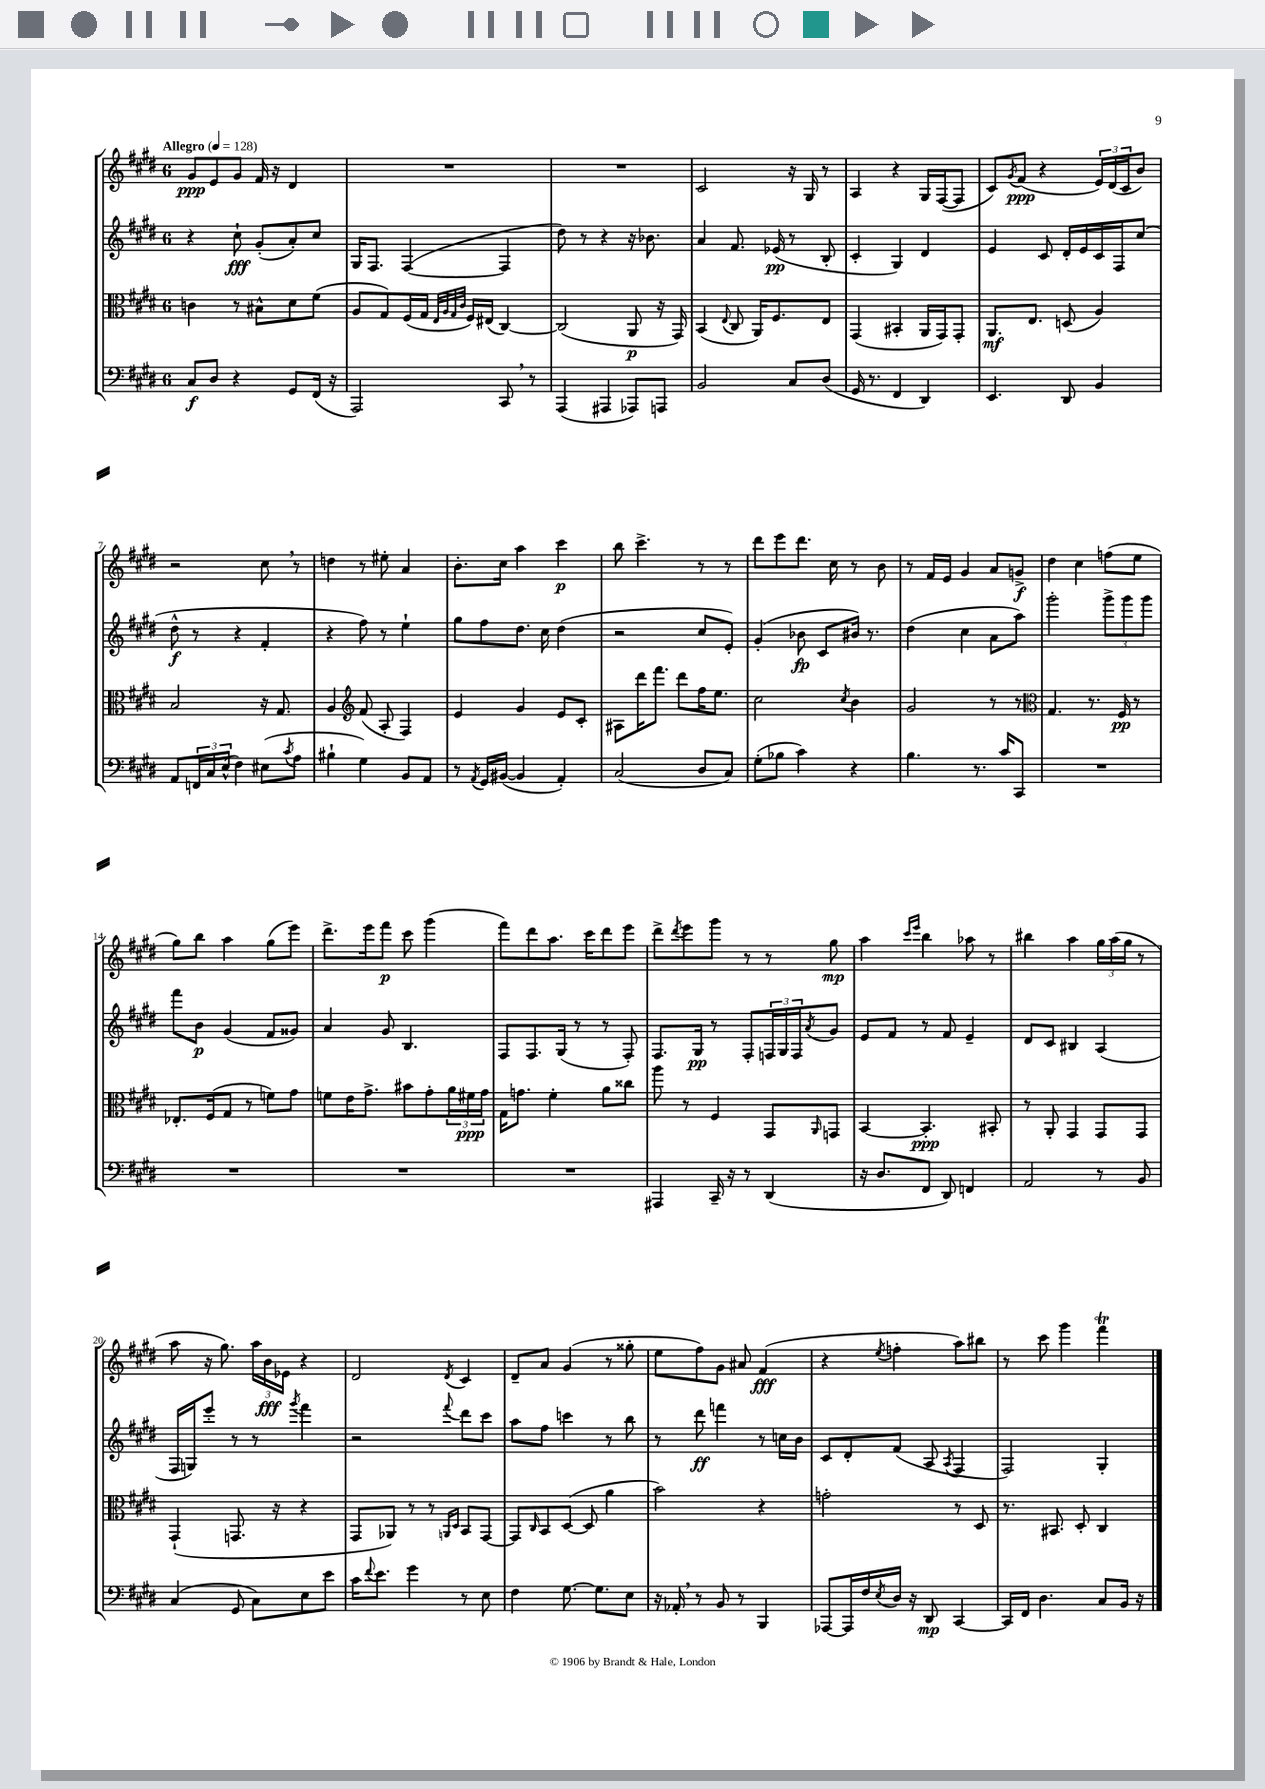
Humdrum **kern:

**kern	**dynam	**kern	**dynam	**kern	**dynam	**kern	**dynam
*part4	*part4	*part3	*part3	*part2	*part2	*part1	*part1
*staff4	*staff4	*staff3	*staff3	*staff2	*staff2	*staff1	*staff1
*clefF4	*	*clefC3	*	*clefG2	*	*clefG2	*
*k[f#c#g#d#]	*	*k[f#c#g#d#]	*	*k[f#c#g#d#]	*	*k[f#c#g#d#]	*
*M6/8	*	*M6/8	*	*M6/8	*	*M6/8	*
*MM128	*	*MM128	*	*MM128	*	*MM128	*
=1	=1	=1	=1	=1	=1	=1	=1
!	!	!	!	!	!	!LO:TX:a:B:t=Allegro	!
8C#/L	f	4cn\	.	4r	.	8g#/L	ppp
8D#/J	.	.	.	.	.	8e/	.
4r	.	8r	.	8cc#`\	fff	8g#/J	.
.	.	8B#X^^\L	.	(8g#'/L	.	16f#/	.
.	.	.	.	.	.	16r	.
8GG#/L	.	8d#\	.	8a'/)	.	4d#/	.
(16FF#/Jk	.	(8f#\J	.	8cc#/J	.	.	.
16r	.	.	.	.	.	.	.
=2	=2	=2	=2	=2	=2	=2	=2
2AAA/)	.	8A/L	.	16G#/KL	.	2.r	.
.	.	.	.	8.F#/J	.	.	.
.	.	8G#/)	.	.	.	.	.
.	.	(16F#/L	.	([4F#/	.	.	.
.	.	16G#/JJ	.	.	.	.	.
.	.	32qqE/LLL	.	.	.	.	.
.	.	32qqA/	.	.	.	.	.
.	.	32qqG#/	.	.	.	.	.
.	.	32qqc#/JJJ	.	.	.	.	.
.	.	16F#/LL)	.	.	.	.	.
.	.	(16E#X/JJ	.	.	.	.	.
8CC#,/	.	[4C#/)	.	4F#/]	.	.	.
8r	.	.	.	.	.	.	.
=3	=3	=3	=3	=3	=3	=3	=3
(4AAA/	.	(2C#/]	.	8dd#\)	.	2.r	.
.	.	.	.	8r	.	.	.
4AAA#X/	.	.	.	4r	.	.	.
8AAA-X/L)	.	8AA/	p	16r	.	.	.
.	.	.	.	8.b-X\	.	.	.
8AAAn/J	.	16r	.	.	.	.	.
.	.	16GG#/)	.	.	.	.	.
=4	=4	=4	=4	=4	=4	=4	=4
2BB/	.	(4BB/	.	4a/	.	2c#/	.
.	.	8qqE/	.	.	.	.	.
.	.	8C#/	.	8.f#/	.	.	.
.	.	16AA/KL)	.	.	.	.	.
.	.	8.F#/	.	(16e-X/	pp	.	.
8C#/L	.	.	.	8r	.	16r	.
.	.	.	.	.	.	16G#/	.
(8D#/J	.	8E/J	.	8B'/	.	8r	.
=5	=5	=5	=5	=5	=5	=5	=5
16GG#/	.	(4GG#/	.	4c#'/	.	4A/	.
8.r	.	.	.	.	.	.	.
4FF#/	.	4BB#X'/	.	4G#/)	.	4r	.
4DD#/)	.	16AA/LL	.	4d#/	.	16G#/LL	.
.	.	16GG#/J)	.	.	.	([16F#/J	.
.	.	8GG#'/J	.	.	.	8F#/J]	.
=6	=6	=6	=6	=6	=6	=6	=6
4.EE/	.	8.AA/L	mf	4e/	.	8c#/L)	.
.	.	.	.	.	.	8qg#/	.
.	.	.	.	.	.	(8f#/J	ppp
.	.	8.E/J	.	.	.	.	.
.	.	.	.	8c#/	.	4r	.
8DD#/	.	(8Dn/	.	16d#'/LL	.	.	.
.	.	.	.	16e/	.	.	.
4BB/	.	4A/)	.	16c#/	.	24e/LL)	.
.	.	.	.	.	.	(24d#/	.
.	.	.	.	16F#/J	.	.	.
.	.	.	.	.	.	24c#/J	.
.	.	.	.	(8cc#/J	.	8b/J)	.
!!LO:LB:g=z
=7	=7	=7	=7	=7	=7	=7	=7
8AA/L	.	2B/	.	8dd#^^\	f	2r	.
24FFn/L	.	.	.	8r	.	.	.
24C#/	.	.	.	.	.	.	.
(24E^^/JJ	.	.	.	.	.	.	.
4F#\)	.	.	.	4r	.	.	.
(8E#X\L	.	16r	.	4f#'/	.	8cc#,\	.
.	.	8.G#/	.	.	.	.	.
8qc#/	.	.	.	.	.	.	.
8A\J	.	.	.	.	.	8r	.
=8	=8	=8	=8	=8	=8	=8	=8
4B#X`\	.	4A/	.	4r	.	4ddn\	.
*	*	*clefG2	*	*	*	*	*
4G#\)	.	(8f#/	.	8ff#\)	.	8r	.
.	.	8A'/	.	8r	.	8ee#X'\	.
8BB/L	.	4F#/)	.	4ee`\	.	4a/	.
8AA/J	.	.	.	.	.	.	.
=9	=9	=9	=9	=9	=9	=9	=9
8r	.	4e/	.	8gg#\L	.	8.b'\L	.
8qAA/	.	.	.	.	.	.	.
16GG#/LL	.	.	.	8ff#\	.	.	.
([16BB#X/JJ	.	.	.	.	.	16cc#\Jk	.
4BB#/]	.	4g#/	.	8.dd#\J	.	4aa\	.
.	.	.	.	16cc#\	.	.	.
4AA'/)	.	8e/L	.	(4dd#\	.	4ccc#\	p
.	.	8c#'/J	.	.	.	.	.
=10	=10	=10	=10	=10	=10	=10	=10
(2C#/	.	8A#X\L	.	2r	.	8bb\	.
.	.	16ddd#\K	.	.	.	4.ccc#^\	.
.	.	8.fff#\J	.	.	.	.	.
.	.	8ddd#\L	.	.	.	.	.
8D#/L	.	16ff#\K	.	8cc#/L	.	8r	.
.	.	8.ee\J	.	.	.	.	.
8C#/J)	.	.	.	8e'/J)	.	8r	.
=11	=11	=11	=11	=11	=11	=11	=11
(8G#'\L	.	2cc#\	.	(4g#'/	.	8ddd#\L	.
8B-X\J	.	.	.	.	.	8eee\	.
4c#\)	.	.	.	8b-X\	fp	8.ddd#\J	.
.	.	.	.	8c#/L	.	.	.
.	.	.	.	.	.	16cc#\	.
.	.	8qcc#/	.	.	.	.	.
4r	.	4b\	.	16b#X/Jk)	.	8r	.
.	.	.	.	8.r	.	.	.
.	.	.	.	.	.	8b\	.
=12	=12	=12	=12	=12	=12	=12	=12
4.B\	.	2g#/	.	(4dd#\	.	8r	.
.	.	.	.	.	.	16f#/LL	.
.	.	.	.	.	.	16e/JJ	.
.	.	.	.	4cc#\	.	4g#/	.
8.r	.	.	.	.	.	.	.
.	.	8r	.	8a\L	.	8a/L	.
16c#/KL	.	.	.	.	.	.	.
8CC#/J	.	8r	.	8aa\J)	.	8gn^/J	f
=13	=13	=13	=13	=13	=13	=13	=13
*	*	*clefC3	*	*	*	*	*
2.r	.	4.G#/	.	2ggg#'\	.	4dd#\	.
.	.	.	.	.	.	4cc#\	.
.	.	8.r	.	.	.	.	.
.	.	.	.	12ggg#^\L	.	(8ffn\L	.
.	.	16F#/	pp	.	.	.	.
.	.	.	.	12ggg#\	.	.	.
.	.	8r	.	.	.	8ee\J	.
.	.	.	.	12ggg#\J	.	.	.
!!LO:LB:g=z
=14	=14	=14	=14	=14	=14	=14	=14
2.r	.	8.E-X'/L	.	8fff#\L	.	8gg#\L)	.
.	.	.	.	8b\J	p	8bb\J	.
.	.	(16F#/k	.	.	.	.	.
.	.	8G#/J	.	(4g#/	.	4aa\	.
.	.	8r	.	.	.	.	.
.	.	8fn\L)	.	8f#/L	.	(8gg#\L	.
.	.	8g#\J	.	8g##X/J)	.	8eee\J)	.
=15	=15	=15	=15	=15	=15	=15	=15
2.r	.	8fn\L	.	4a/	.	8.ddd#^\L	.
.	.	16e\K	.	.	.	.	.
.	.	8.g#^\J	.	.	.	16eee\k	.
.	.	.	.	8g#/	.	8fff#\J	p
.	.	8b#X\L	.	4.B/	.	8ccc#\	.
.	.	8g#'\	.	.	.	(4ggg#\	.
.	.	24a\L	.	.	.	.	.
.	.	24f#X\	ppp	.	.	.	.
.	.	24g#\JJ	.	.	.	.	.
=16	=16	=16	=16	=16	=16	=16	=16
2.r	.	16G#\KL	.	8F#/L	.	8fff#\L)	.
.	.	8.gn\J	.	.	.	.	.
.	.	.	.	8.F#/	.	8ddd#\	.
.	.	4f#'\	.	.	.	8.aa\J	.
.	.	.	.	(16G#/Jk	.	.	.
.	.	.	.	8r	.	.	.
.	.	.	.	.	.	16ccc#\KL	.
.	.	8a\L	.	8r	.	8ddd#\	.
.	.	8cc##X\J	.	8F#'/)	.	8eee\J	.
=17	=17	=17	=17	=17	=17	=17	=17
4AAA#X/	.	8aa\	.	8.F#/L	.	8ddd#^\L	.
.	.	.	.	.	.	8qddd#/	.
.	.	8r	.	.	.	8eee\	.
.	.	.	.	16G#/Jk	pp	.	.
16CC#~/	.	4F#/	.	8r	.	8ggg#\J	.
16r	.	.	.	.	.	.	.
8r	.	.	.	8F#'/L	.	8r	.
(4DD#/	.	8GG#/L	.	24Fn/L	.	8r	.
.	.	.	.	24G#/	.	.	.
.	.	.	.	24F/J	.	.	.
.	.	16qqAA/	.	8qa/	.	.	.
.	.	8GGn/J	.	8g#/J	.	8gg#\	mp
=18	=18	=18	=18	=18	=18	=18	=18
16r	.	[4BB/	.	8e/L	.	4aa\	.
8.D#/L	.	.	.	.	.	.	.
.	.	.	.	8f#/J	.	.	.
.	.	.	.	.	.	16qqccc#/LL	.
.	.	.	.	.	.	16qqeee/JJ	.
8FF#/J	.	4.BB'/]	ppp	8r	.	4bb\	.
8DD#/)	.	.	.	8f#/	.	.	.
4FFn/	.	.	.	4e~/	.	8aa-X\	.
.	.	8BB#X'/	.	.	.	8r	.
=19	=19	=19	=19	=19	=19	=19	=19
2AA/	.	8r	.	8d#/L	.	4bb#X\	.
.	.	8AA'/	.	8c#/J	.	.	.
.	.	4GG#/	.	4B#X/	.	4aa\	.
8r	.	8GG#/L	.	(4A/	.	24gg#\LL	.
.	.	.	.	.	.	(24aa\	.
.	.	.	.	.	.	24gg#\JJ	.
8BB/	.	8GG#/J	.	.	.	8r	.
!!LO:LB:g=z
=20	=20	=20	=20	=20	=20	=20	=20
(4C#/	.	(4GG#`/	.	16F#/LL	.	8aa\	.
.	.	.	.	16Gn/J)	.	.	.
.	.	.	.	8eee'/J	.	16r	.
.	.	.	.	.	.	8.gg#\)	.
8GG#/	.	8.GGn/	.	8r	.	.	.
8C#\L)	.	.	.	8r	.	24aa\LL	.
.	.	.	.	.	.	24b\	fff
.	.	16r	.	.	.	.	.
.	.	.	.	.	.	24e-X\JJ	.
.	.	.	.	8qggg#/	.	.	.
8E\	.	4r	.	4fff#\	.	4r	.
8e\J	.	.	.	.	.	.	.
=21	=21	=21	=21	=21	=21	=21	=21
16c#\KL	.	8GG#/L	.	2r	.	2d#/	.
8qqf#/	.	.	.	.	.	.	.
8.e\J	.	.	.	.	.	.	.
.	.	8AA-X/J)	.	.	.	.	.
4g#\	.	8r	.	.	.	.	.
.	.	8r	.	.	.	.	.
.	.	16qqAAn/LL	.	.	.	.	.
.	.	16qqD#/JJ	.	8qqfff#/	.	8qd#/	.
8r	.	8BB/L	.	8ddd#\L	.	4c#/	.
8E\	.	[8GG#/J	.	8ccc#\J	.	.	.
=22	=22	=22	=22	=22	=22	=22	=22
4F#\	.	8GG#/L]	.	8aa\L	.	8d#~/L	.
.	.	16qqC#/	.	.	.	.	.
.	.	8BB/	.	8ff#\J	.	8a/J	.
[8.G#\	.	([8D#/J	.	4cccn\	.	(4g#/	.
.	.	8D#/]	.	.	.	.	.
8.G#\L]	.	.	.	.	.	.	.
.	.	4a\	.	8r	.	8r	.
8E\J	.	.	.	8bb\	.	8gg##X'\	.
=23	=23	=23	=23	=23	=23	=23	=23
16r	.	2b\)	.	8r	.	8ee\L	.
16AA-X',/	.	.	.	.	.	.	.
8r	.	.	.	8ddd#\	ff	8ff#\)	.
8BB/	.	.	.	4fffn\	.	8g#\J	.
8r	.	.	.	.	.	8a#X/	.
4BBB/	.	4r	.	8r	.	(4f#/	fff
.	.	.	.	16ccn\LL	.	.	.
.	.	.	.	16b\JJ	.	.	.
=24	=24	=24	=24	=24	=24	=24	=24
[8AAA-X/L	.	2gn'\	.	8c#/L	.	4r	.
16AAA-/L]	.	.	.	8d#'/	.	.	.
16F#/	.	.	.	.	.	.	.
8qE/	.	.	.	.	.	8qee/	.
16D#/JJ	.	.	.	(8f#/J	.	4ffn'\	.
16r	.	.	.	.	.	.	.
8DD#/	mp	.	.	8A/	.	.	.
.	.	.	.	8qA/	.	.	.
[4CC#/	.	8r	.	4F#/	.	8aa\L)	.
.	.	8D#/	.	.	.	8bb#X\J	.
=25	=25	=25	=25	=25	=25	=25	=25
16CC#/LL]	.	8.r	.	2F#/)	.	8r	.
16FF#/JJ	.	.	.	.	.	.	.
4.D#\	.	.	.	.	.	8ccc#\	.
.	.	8.BB#X/	.	.	.	.	.
.	.	.	.	.	.	4ggg#\	.
.	.	8D#'/	.	.	.	.	.
8C#/L	.	4C#/	.	4G#'/	.	4fff#T\	.
16BB/Jk	.	.	.	.	.	.	.
16r	.	.	.	.	.	.	.
==	==	==	==	==	==	==	==
*-	*-	*-	*-	*-	*-	*-	*-
